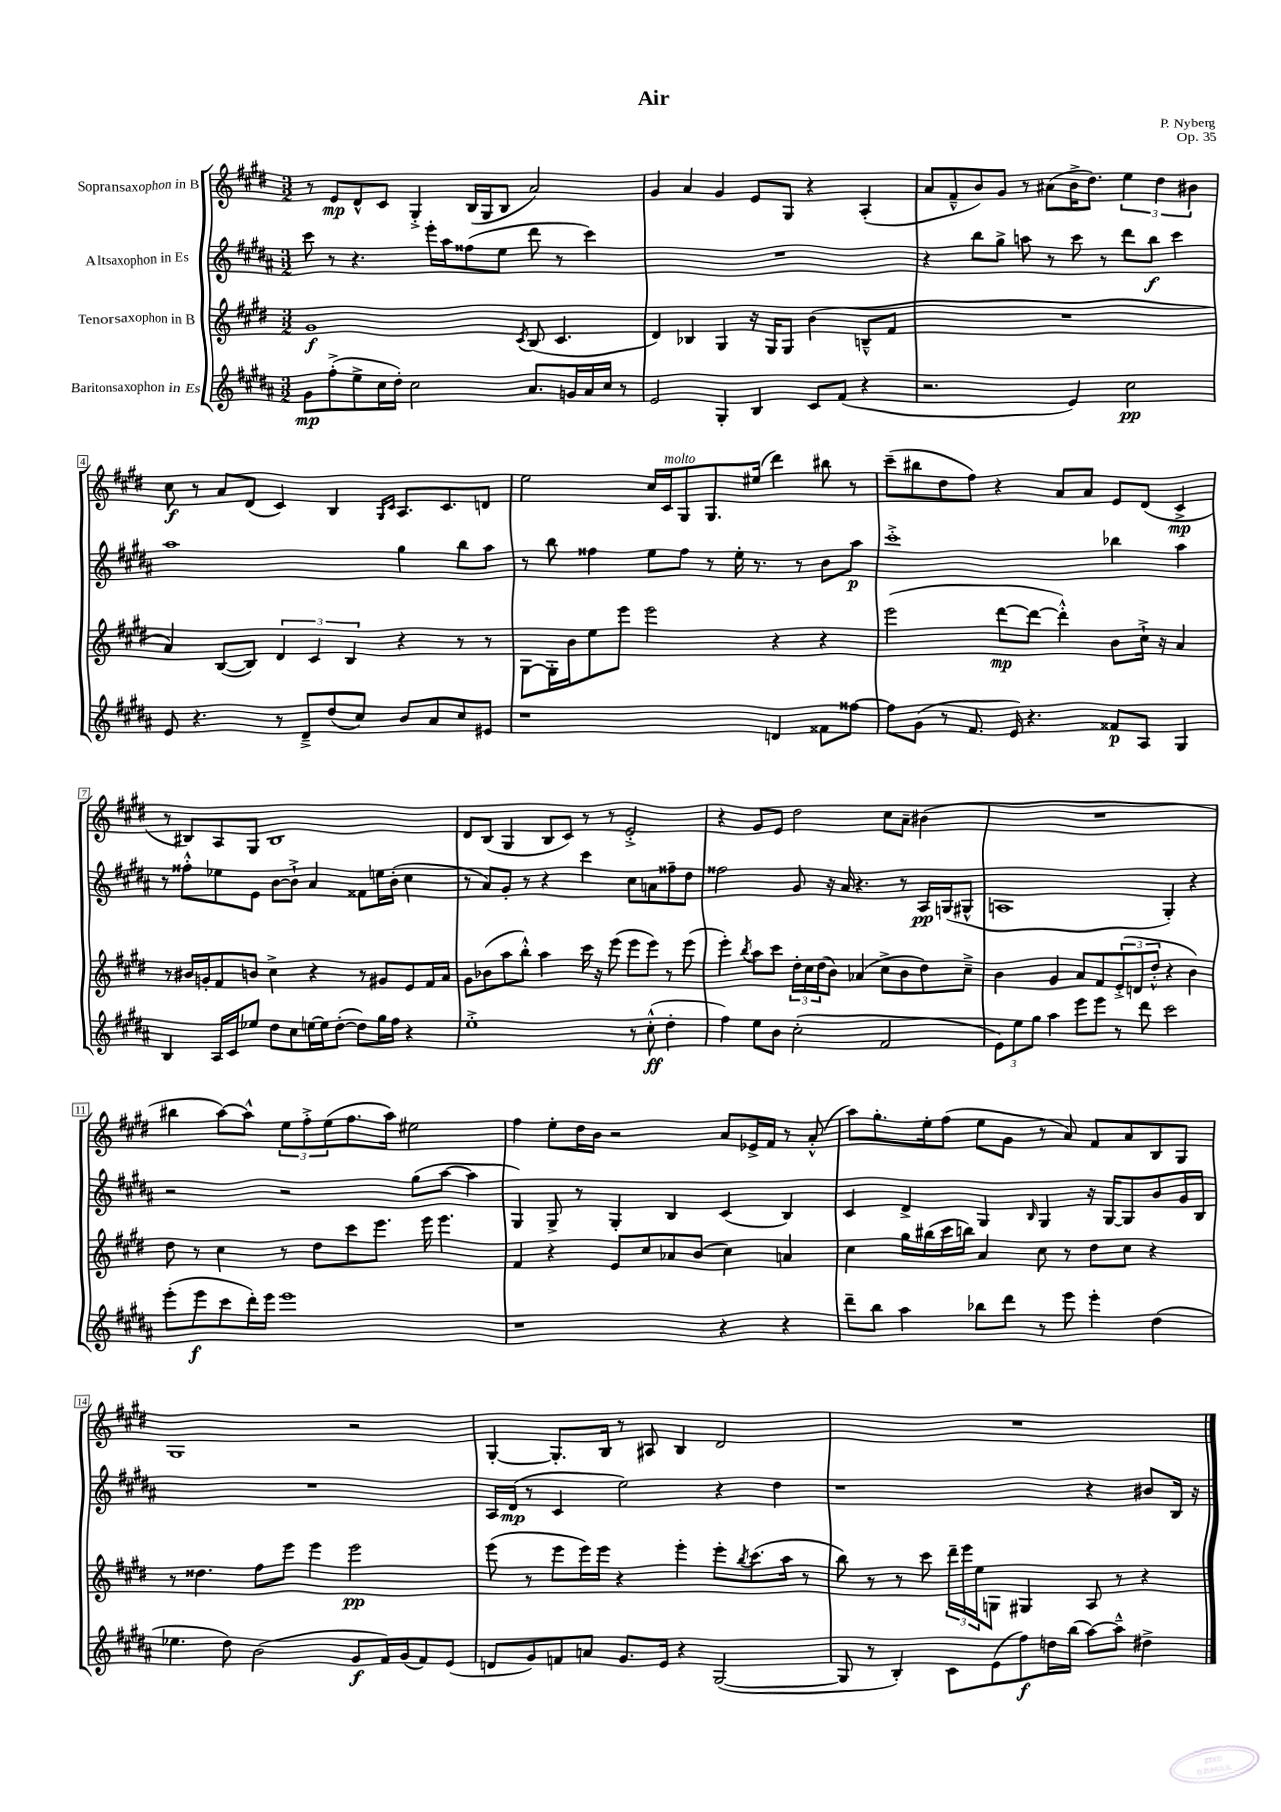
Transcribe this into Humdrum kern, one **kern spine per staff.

**kern	**kern	**kern	**kern
*staff4	*staff3	*staff2	*staff1
*clefG2	*clefG2	*clefG2	*clefG2
*k[f#c#g#d#a#]	*k[f#c#g#d#]	*k[f#c#g#d#a#]	*k[f#c#g#d#]
*M3/2	*M3/2	*M3/2	*M3/2
8g#	1g#	8ccc#	8r
(8ff#'^	.	8r	8e
8ee^	.	4.r	8d#^^
16cc#	.	.	8c#
16dd#')	.	.	.
2cc#	.	.	4G#'^
.	.	16eee'	.
.	.	16aa#	.
.	.	(8ff##	(16B
.	.	.	16G#
.	.	8ee	8B
.	8qc#	.	.
8.a#	(8B	8ddd#	2a)
.	4.c#	8r	.
16g	.	.	.
16a#	.	4ccc#)	.
16cc#	.	.	.
8r	.	.	.
=	=	=	=
2e	4d#)	1.r	4g#
.	4B-	.	4a
4G#'	4G#	.	4g#
4B	16r	.	8e
.	16G#	.	.
.	8G#	.	8G#
8c#	(4b	.	4r
(8f#	.	.	.
4r	8B~^^	.	(4A'
.	8f#	.	.
=	=	=	=
2.r	1.r	4r	8a
.	.	.	8f#~^^
.	.	8bb	8b)
.	.	8gg#^	8g#
.	.	8aa	8r
.	.	8r	(8a#
4e)	.	8ccc#	16b^
.	.	.	8.dd#)
.	.	8r	.
2cc#	.	8ddd#	6ee
.	.	8bb	.
.	.	.	6dd#
.	.	4ccc#	.
.	.	.	6b#
=	=	=	=
8e	4a)	1aa#	8cc#
4.r	.	.	8r
.	([8B	.	8a
.	8B])	.	(8d#
8r	6d#	.	4c#)
8d#~^	.	.	.
.	6c#	.	.
(8dd#	.	.	4B
.	6B	.	.
8cc#)	.	.	.
.	.	.	16qqG#
.	.	.	16qqc#
8b	4r	4gg#	8.A
8a#	.	.	.
.	.	.	8.c#
8cc#	8r	8bb	.
8e#	8r	8aa#	8d
=	=	=	=
1r	[8G#	8r	2ee
.	16G#']	8bb	.
.	16b	.	.
.	8ee	4ff##	.
.	8eee	.	.
.	2eee	8ee	16cc#
.	.	.	16c#
.	.	8ff##	8G#
.	.	8r	8.G#
.	.	16ee'	.
.	.	8.r	(16ee#
4d	4r	.	4ddd#)
.	.	8r	.
8f##	4r	8b	8bb#
[8ff##	.	8aa#	8r
=	=	=	=
8ff##]	(2eee	1ccc#'^	(8ccc#~
(8g#	.	.	8bb#
8r	.	.	8dd#
8.f#	.	.	8ff#)
.	[8ddd#	.	4r
16e)	.	.	.
4.r	8ddd#_	.	.
.	4ddd#'^^])	.	8a
.	.	.	8a
8f##	8b	4bb-	8e
8A#	16cc#`^	.	(8d#
.	16r	.	.
4G#	4a	4aa#	4c#^
=	=	=	=
4B	8r	8r	8r
.	16b#	8ff##'^^	8B#)
.	16g'	.	.
16A#	8f#	8ee-	8A
16c#	.	.	.
8ee-	8b	8e	8G#
8dd#	4cc#^	[8b	1B#
8cc#	.	8b`^]	.
[16ee	4r	4a#	.
16ee]	.	.	.
([8dd#'	.	.	.
8dd#])	8r	8f##	.
16gg#	8g#	16ee	.
16ff#	.	(16b'	.
4r	8e	4cc#	.
.	16f#	.	.
.	16a	.	.
=	=	=	=
1ee'^	8g#	8r	8d#
.	(8b-	8a#)	(8B
.	8aa	8g#'	4G#
.	8bb'^^)	8r	.
.	4aa	4r	8B
.	.	.	8c#)
.	16ccc#	4ccc#	8r
.	16r	.	.
.	(8eee	.	8r
8r	8eee	8cc#	2e'^
(8cc#'^^	8eee)	8a	.
4dd#'	8r	8ff##~	.
.	(8eee	8dd#	.
=	=	=	=
4ff#)	4eee')	2ff##	4r
.	8qbb	.	.
8ee	8aa	.	8g#
8b	8ccc#	.	8e
(2cc#'	24dd#'	8g#	2dd#
.	24cc#	.	.
.	(24dd#	.	.
.	8b)	16r	.
.	.	16a#	.
.	(4a-	4.r	.
2f#	8cc#^	.	8cc#
.	8b	8r	8a~
.	8dd#)	16A#	(4b#
.	.	(16G	.
.	8cc#~^	8G#^^	.
=	=	=	=
12e)	4b	1A	1.r
12ee	.	.	.
12gg#	.	.	.
4aa#	4g#	.	.
8eee	8a	.	.
8eee	8f#	.	.
8r	(12e'^	.	.
.	12d	.	.
8ddd#	.	.	.
.	12dd#'^^	.	.
2ccc#	4r	4G#')	.
.	4b)	4r	.
=	=	=	=
(8eee'	8dd#	2r	4bb#
8eee	8r	.	.
8ccc#	4cc#	.	[8aa)
16ddd#')	.	.	8aa^^]
16eee	.	.	.
1eee	8r	2r	12ee
.	.	.	12ff#'^
.	8dd#	.	.
.	.	.	(12ee
.	8ccc#	.	8.ff#
.	8.eee	.	.
.	.	.	16aa)
.	.	(8gg#	2ee#
.	16eee	.	.
.	4.eee	[8aa#	.
.	.	4aa#]	.
=	=	=	=
1r	4f#	4G#)	4ff#
.	4r	8G#^	8ee'
.	.	8r	16dd#
.	.	.	16b
.	8e	4G#'	2r
.	8cc#	.	.
.	8a-	4B	.
.	(8b	.	.
4r	4cc#)	(4c#	8a
.	.	.	16e-^
.	.	.	16f#
4r	4a	4B)	8r
.	.	.	(8a'^^
=	=	=	=
8ddd#~	4cc#	4c#	8aa)
8bb	.	.	8.gg#'
4aa#	16gg#	4d#^	.
.	(16bb#	.	16ee'
.	16ccc#	.	(8ff#
.	16bb)	.	.
8bb-	4a	4G#	8ee
8ddd#	.	.	8g#
.	.	16qqB	.
8r	8cc#	4G#	8r
8eee	8r	.	8a)
4eee'	8dd#	16r	8f#
.	.	[16G#	.
.	8cc#	8G#]	8a
(4dd#	4r	8b	8B
.	.	16g#	8G#
.	.	16B	.
=	=	=	=
4.ee-	8r	1.r	1G#
.	4.dd##	.	.
8dd#)	.	.	.
(2b	8ff#	.	.
.	8eee	.	.
.	4eee	.	.
8g#	2eee	.	2r
16f#)	.	.	.
(16g#	.	.	.
8f#)	.	.	.
(8e	.	.	.
=	=	=	=
8d	(8eee	16A#	[4G#'
.	.	(16d#	.
8g#)	8r	8r	.
8f	8eee	4c#	8.G#']
8a	16eee)	.	.
.	16eee	.	16B
8.g#	4r	2ee)	8r
.	.	.	8A#
16e	.	.	.
4r	4eee'	.	4B
([2G#	8eee'	4r	2d#
.	8qbb	.	.
.	(8.ccc#	.	.
.	.	4dd#	.
.	16aa	.	.
.	8r	.	.
=	=	=	=
8G#]	8bb)	1r	1.r
8r	8r	.	.
4B')	8r	.	.
.	8ccc#	.	.
8c#	24ddd#~	.	.
.	24eee	.	.
.	24ee	.	.
(8e	8G	.	.
8ff#)	4G#	.	.
16dd	.	.	.
(16bb	.	.	.
[8aa#)	8A	4r	.
8aa#~^^]	8r	.	.
4dd#^	4r	8b#	.
.	.	16B	.
.	.	16r	.
==	==	==	==
*-	*-	*-	*-
